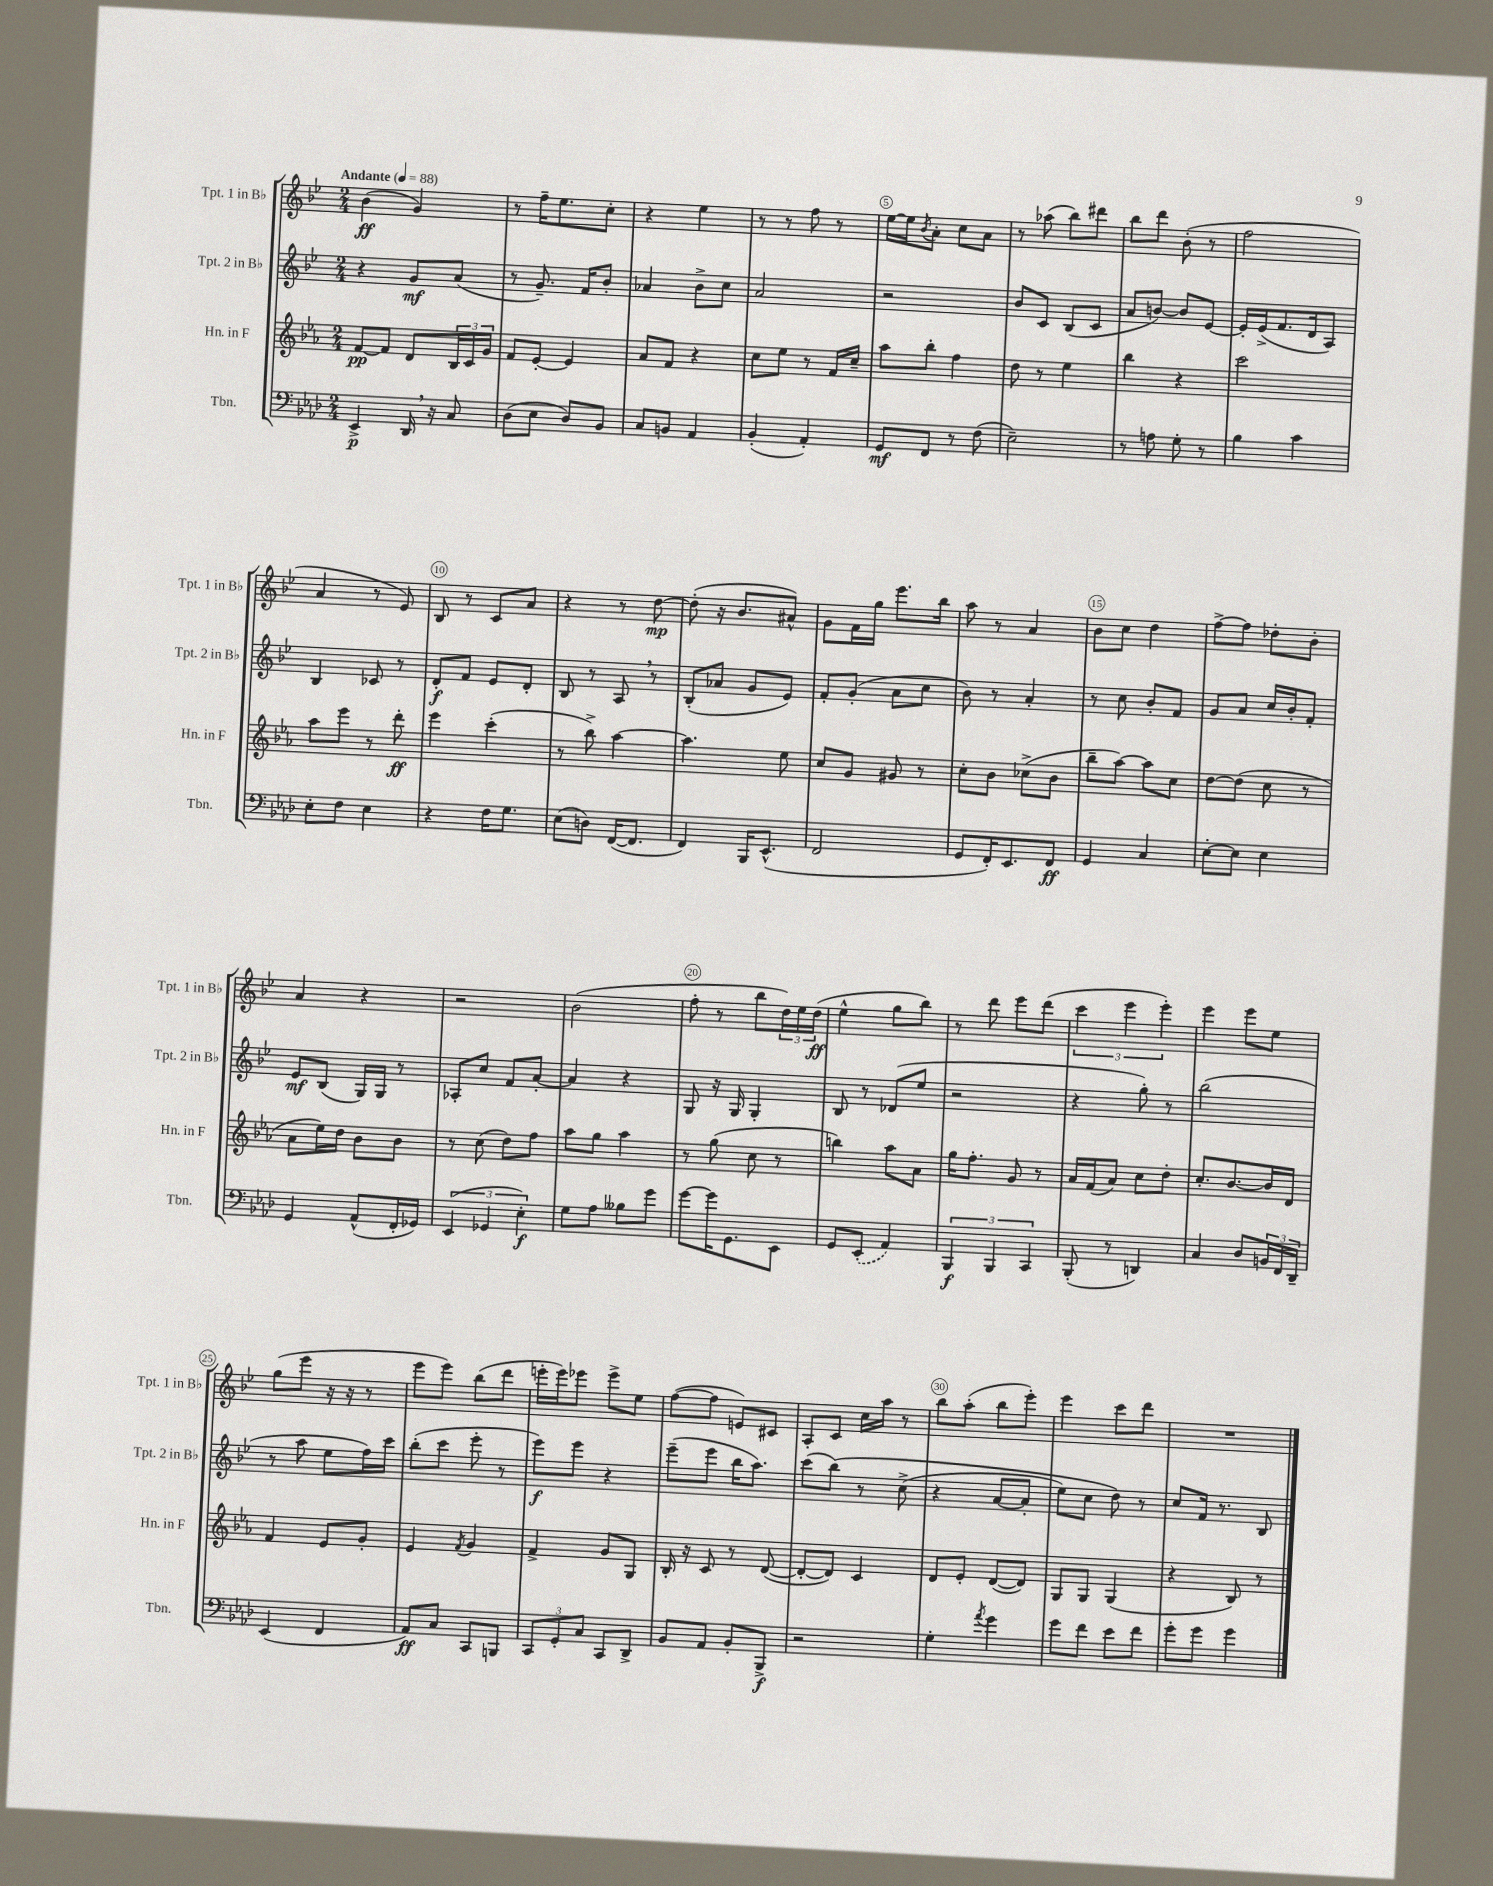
<<
\new StaffGroup <<
\new Staff = "s0" \with { instrumentName = "Tpt. 1 in Bb" shortInstrumentName = "Tpt. 1 in Bb" } {
    \clef treble \key bes \major \numericTimeSignature \time 2/4 \tempo "Andante" 4 = 88
    bes'4\ff( g'4) |
    r8 f''16-- ees''8. c''8-. |
    r4 ees''4 |
    r8 r8 f''8 r8 |
    ees''16~ ees''16 \acciaccatura { bes'8 } a'8-. c''8 a'8 |
    r8 aes''8( bes''8) dis'''8 |
    bes''8 d'''8 bes'8-.( r8 |
    f''2 |
    a'4 r8 ees'8) |
    bes8 r8 c'8 a'8 |
    r4 r8 d''8~\mp |
    d''8-.( r16 bes'8. ais'8-^) |
    g'8 f'16 g''16 ees'''8. bes''16 |
    a''8 r8 a'4 |
    bes'8 c''8 d''4 |
    f''8~-> f''8 des''8-. bes'8-. |
    a'4 r4 |
    r2 |
    bes'2( |
    f''8-. r8 bes''8 \tuplet 3/2 { d''16) ees''16 d''16\ff( } |
    ees''4-^ g''8 bes''8) |
    r8 d'''8 ees'''8 d'''8( |
    \tuplet 3/2 { c'''4 ees'''4 ees'''4-.) } |
    ees'''4 ees'''8 ees''8 |
    g''8( ees'''8 r16 r16 r8 |
    ees'''8 ees'''8) bes''8( d'''8 |
    e'''16-. e'''16) ees'''8 ees'''8-> ees''8 |
    f''8~( f''8 e'8) cis'8 |
    a8-. c'8 c''16 a''16 r8 |
    bes''8 a''8-.( bes''8 ees'''8-.) |
    ees'''4 c'''8 d'''8 |
    R2 \bar "|." |
}
\new Staff = "s1" \with { instrumentName = "Tpt. 2 in Bb" shortInstrumentName = "Tpt. 2 in Bb" } {
    \clef treble \key bes \major \numericTimeSignature \time 2/4
    r4 g'8\mf a'8( |
    r8 g'8.--) f'16 bes'8-. |
    aes'4 bes'8-> c''8 |
    a'2 |
    r2 |
    bes'8 c'8 bes8( c'8 |
    a'8 b'8~) b'8 ees'8~ |
    ees'16-. ees'16->( f'8. d'16 a8) |
    bes4 ces'8 r8 |
    d'8-.\f f'8 ees'8 d'8-. |
    bes8 r8 a8 \breathe r8 |
    bes8-.( aes'8 g'8 ees'8) |
    f'8-. g'8-.( a'8 c''8 |
    bes'8) r8 a'4-. |
    r8 c''8 bes'8-. f'8 |
    g'8 a'8 c''16 bes'16-. f'8-. |
    ees'8\mf bes8( g16) g16 r8 |
    aes8-. c''8 f'8 a'8~-. |
    a'4 r4 |
    g8 r16 g16 g4-. |
    bes8 r8 des'8( ees''8 |
    r2 |
    r4 g''8-.) r8 |
    bes''2( |
    r8 a''8 ees''8 f''16) c'''16 |
    bes''8-.( c'''8 ees'''8-. r8 |
    ees'''8\f) ees'''8 r4 |
    ees'''8--( ees'''8 bes''16 a''8.) |
    c'''8( bes''8)\( r8 c''8->( |
    r4 a'8~ a'8-. |
    ees''8) c''8 d''8\) r8 |
    c''8 f'16 r8. bes8 \bar "|." |
}
\new Staff = "s2" \with { instrumentName = "Hn. in F" shortInstrumentName = "Hn. in F" } {
    \clef treble \key ees \major \numericTimeSignature \time 2/4
    f'8~\pp f'8 d'8 \tuplet 3/2 { bes16 c'16 g'16 } |
    f'8 ees'8~-. ees'4 |
    aes'8 f'8 r4 |
    c''8 ees''8 r8 f'16 c''16-- |
    aes''8 bes''8-. f''4 |
    d''8 r8 ees''4 |
    bes''4 r4 |
    c'''2 |
    aes''8 ees'''8 r8 d'''8-.\ff |
    ees'''4 c'''4-.( |
    r8 bes''8->) aes''4~ |
    aes''4. ees''8 |
    c''8 g'8 gis'8 r8 |
    c''8-. bes'8 ces''8->( bes'8 |
    bes''8-- aes''8~) aes''8 c''8 |
    d''8~ d''8( c''8 r8 |
    aes'8 ees''16) d''16 bes'8 bes'8 |
    r8 c''8( d''8) f''8 |
    aes''8 g''8 aes''4 |
    r8 g''8( c''8 r8 |
    b''4) aes''8 aes'8 |
    g''16 f''8.-. g'8 r8 |
    aes'16 f'16( aes'8) c''8 d''8-. |
    c''8.-. bes'8.~ bes'16 d'16 |
    f'4 ees'8 g'8-. |
    ees'4 \acciaccatura { f'8 } g'4 |
    f'4-> g'8 g8 |
    bes16-. r16 c'8 r8 d'8~( |
    d'8~-. d'8) c'4 |
    d'8 ees'8-. d'8~( d'8) |
    g8 g8 g4( |
    r4 bes8) r8 \bar "|." |
}
\new Staff = "s3" \with { instrumentName = "Tbn." shortInstrumentName = "Tbn." } {
    \clef bass \key aes \major \numericTimeSignature \time 2/4
    ees,4->\p des,16 \breathe r16 c8 |
    des8( ees8 des8) bes,8 |
    c8 b,8 aes,4 |
    bes,4-.( aes,4-.) |
    g,8\mf f,8 r8 f8( |
    ees2--) |
    r8 a8 g8-. r8 |
    bes4 c'4 |
    ees8-. f8 ees4 |
    r4 f16 g8. |
    ees8( d8) f,16~( f,8. |
    f,4) bes,,16 ees,8.-^( |
    f,2 |
    g,8 f,16-.) ees,8. f,8\ff |
    g,4 c4 |
    ees8~-. ees8 ees4 |
    g,4 aes,8-^( f,16-. ges,16) |
    \tuplet 3/2 { ees,4( ges,4 ees4-.\f) } |
    g8 aes8 beses8 g'8 |
    g'8~ g'16 g,8. ees,8 |
    g,8 \once \slurDashed ees,8-.( aes,4) |
    \tuplet 3/2 { bes,,4\f bes,,4 c,4 } |
    bes,,8-.( r8 d,4) |
    c4 des8 \tuplet 3/2 { b,16 f,16 des,16-- } |
    ees,4( f,4 |
    aes,8\ff) c8 c,8 b,,8 |
    \tuplet 3/2 { c,8 g,8-. c8 } c,8 des,8-> |
    bes,8 aes,8 bes,8-. bes,,8->\f |
    r2 |
    g4-. \acciaccatura { aes'8 } g'4 |
    g'8 f'8 ees'8 f'8 |
    g'8-. g'8 g'4 \bar "|." |
}
>>
>>
\layout { \context { \Score \override BarNumber.break-visibility = ##(#f #t #t) barNumberVisibility = #(every-nth-bar-number-visible 5) \override BarNumber.stencil = #(make-stencil-circler 0.1 0.3 ly:text-interface::print) } }
